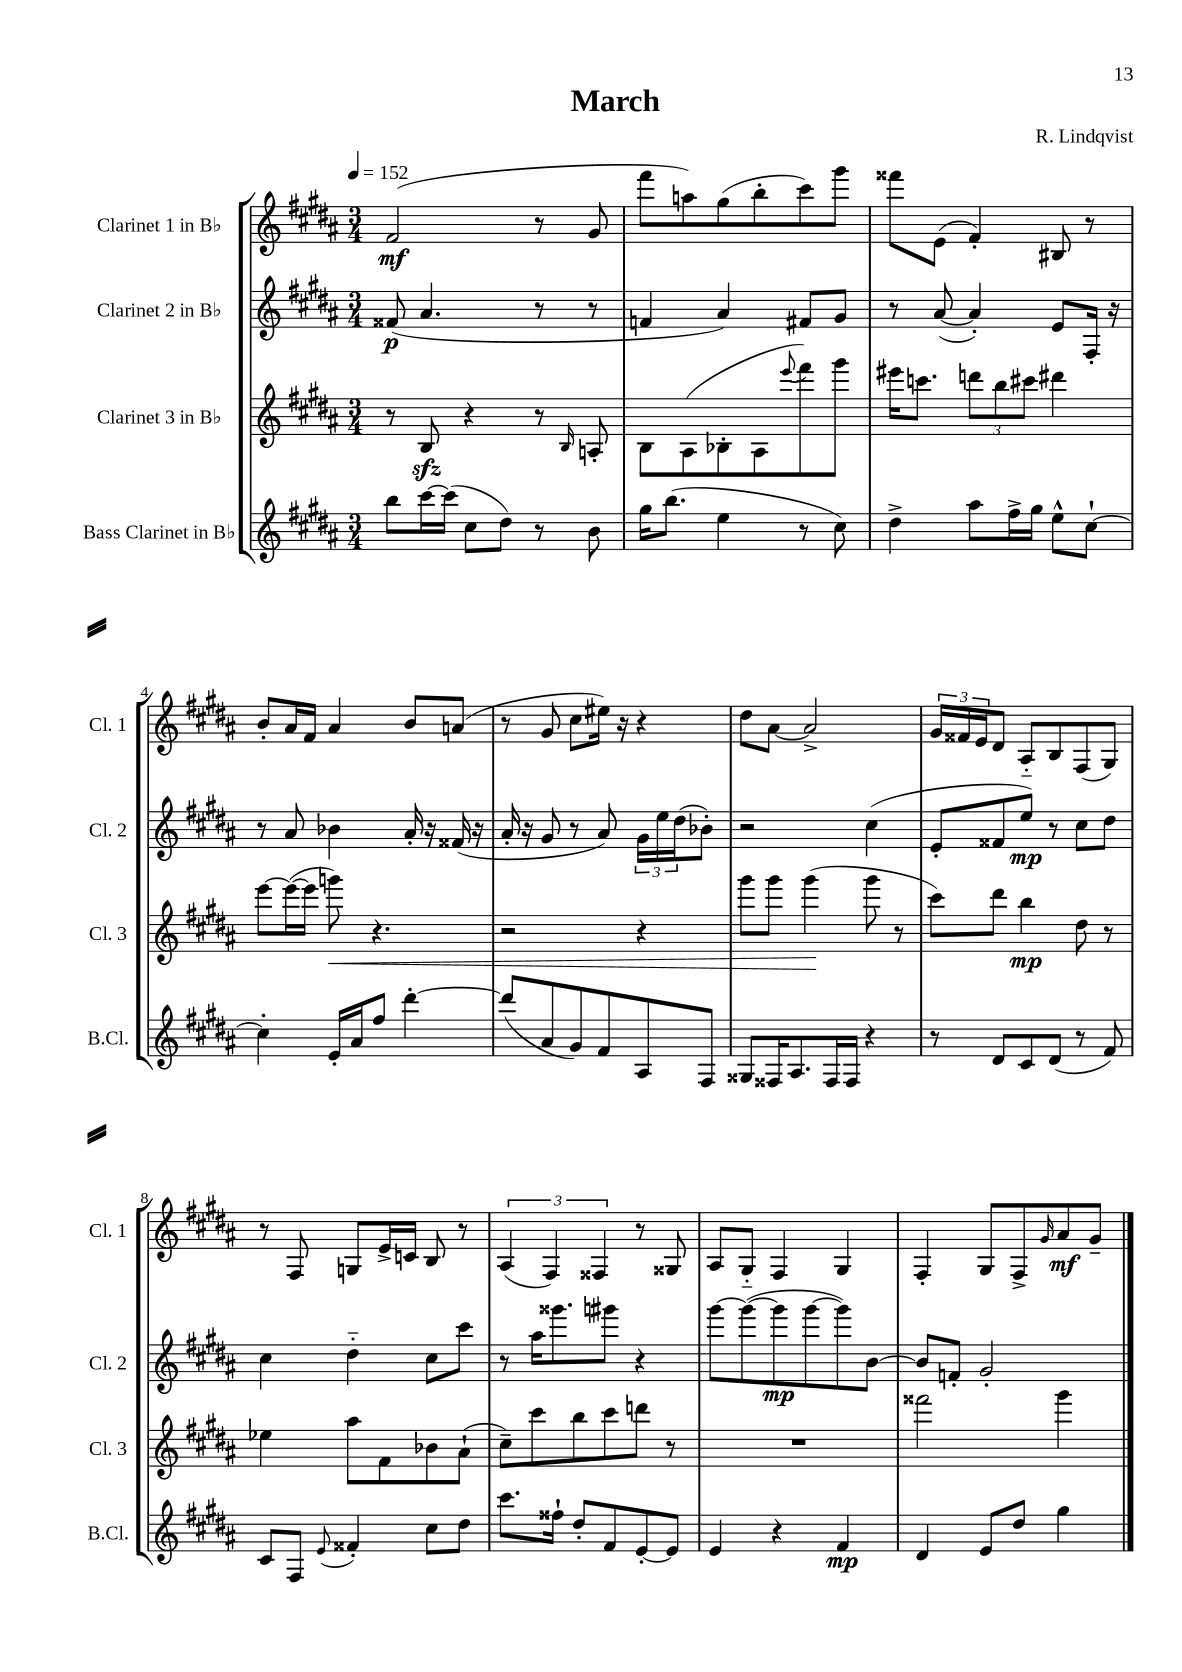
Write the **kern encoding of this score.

**kern	**kern	**kern	**kern
*staff4	*staff3	*staff2	*staff1
*clefG2	*clefG2	*clefG2	*clefG2
*k[f#c#g#d#a#]	*k[f#c#g#d#a#]	*k[f#c#g#d#a#]	*k[f#c#g#d#a#]
*M3/4	*M3/4	*M3/4	*M3/4
*MM152	*MM152	*MM152	*MM152
8bb\L	8r	(8f##/	(2f#/
[16ccc#\L	8B/	4.a#/	.
(16ccc#\]JJ	.	.	.
8cc#\L	4r	.	.
8dd#\J)	.	.	.
8r	8r	8r	8r
.	16qqB/	.	.
8b\	8A'/	8r	8g#/
=	=	=	=
16gg#\LK	8B\L	4f/	8fff#\L
(8.bb\J	.	.	.
.	(8A#\	.	8aa\)
4ee\	8B-'\	4a#/)	(8gg#\
.	8A#\	.	8bb'\
.	8qqeee/	.	.
8r	8fff#\)	8f#/L	8ccc#\)
8cc#\)	8ggg#\J	8g#/J	8ggg#\J
=	=	=	=
4dd#^\	16eee#\LK	8r	8fff##\L
.	8.ccc\J	.	.
.	.	([8a#/	(8e\J
8aa#\L	12ddd\L	4a#'/])	4f#'/)
.	12bb\	.	.
16ff#^\L	.	.	.
.	12ccc#\J	.	.
16gg#\JJ	.	.	.
8ee^^\L	4ddd#\	8e/L	8B#/
[8cc#`\J	.	16F#'/Jk	8r
.	.	16r	.
=	=	=	=
4cc#'\]	[8eee\L	8r	8b'/L
.	(16eee\_L	8a#/	16a#/L
.	16eee\]JJ	.	16f#/JJ
16e'/LL	8ggg\)	4b-\	4a#/
16a#/J	.	.	.
8ff#/J	4.r	.	.
[4ddd#'\	.	16a#'/	8b/L
.	.	16r	.
.	.	(16f##/	(8a/J
.	.	16r	.
=	=	=	=
(8ddd#/]L	2r	16a#'/	8r
.	.	16r	.
8a#/	.	8g#/	8g#/
8g#/)	.	8r	8cc#\L
8f#/	.	8a#/)	16ee#\Jk)
.	.	.	16r
8A#/	4r	24g#\LL	4r
.	.	24ee\	.
.	.	(24dd#\J	.
8F#/J	.	8b-'\J)	.
=	=	=	=
8G##/L	8ggg#\L	2r	8dd#\L
16F##/K	8ggg#\J	.	[8a#\J
8.A#/	.	.	.
.	(4ggg#\	.	2a#^/]
16F##/L	.	.	.
16F##/JJ	.	.	.
4r	8ggg#\	(4cc#\	.
.	8r	.	.
=	=	=	=
8r	8ccc#\L)	8e'/L	24g#/LL
.	.	.	24f##/
.	.	.	24e/J
8d#/L	8ddd#\J	8f##/	8d#/J
8c#/	4bb\	8ee/J)	8A#'~/L
(8d#/J	.	8r	8B/
8r	8dd#\	8cc#\L	(8F#/
8f#/)	8r	8dd#\J	8G#/J)
=	=	=	=
8c#/L	4ee-\	4cc#\	8r
8F#/J	.	.	8F#/
8qqe/	.	.	.
4f##'/	8aa#\L	4dd#'~\	8G/L
.	8f#\	.	16e^/L
.	.	.	16c/JJ
8cc#\L	8b-\	8cc#\L	8B/
8dd#\J	(8a#`\J	8ccc#\J	8r
=	=	=	=
8.ccc#\L	8cc#~\L)	8r	(6A#/
.	8ccc#\	16aa#\LK	.
.	.	.	6F#/)
16ff##`\Jk	.	8.ggg##\	.
8dd#'/L	8bb\	.	.
.	.	.	6F##/
8f#/	8ccc#\	8ggg#\J	.
[8e'/	8ddd\J	4r	8r
8e/]J	8r	.	8G##/
=	=	=	=
4e/	2.r	[8ggg#\L	8A#/L
.	.	(8ggg#\_	8G#'~/J
4r	.	8ggg#\]	4F#/
.	.	[8ggg#\	.
4f#/	.	8ggg#\])	4G#/
.	.	[8b\J	.
=	=	=	=
4d#/	2fff##\	8b/]L	4F#'/
.	.	8f'/J	.
8e/L	.	2g#'/	8G#/L
8dd#/J	.	.	8F#^/
.	.	.	16qqg#/
4gg#\	4ggg#\	.	8a#/
.	.	.	8g#~/J
==	==	==	==
*-	*-	*-	*-
